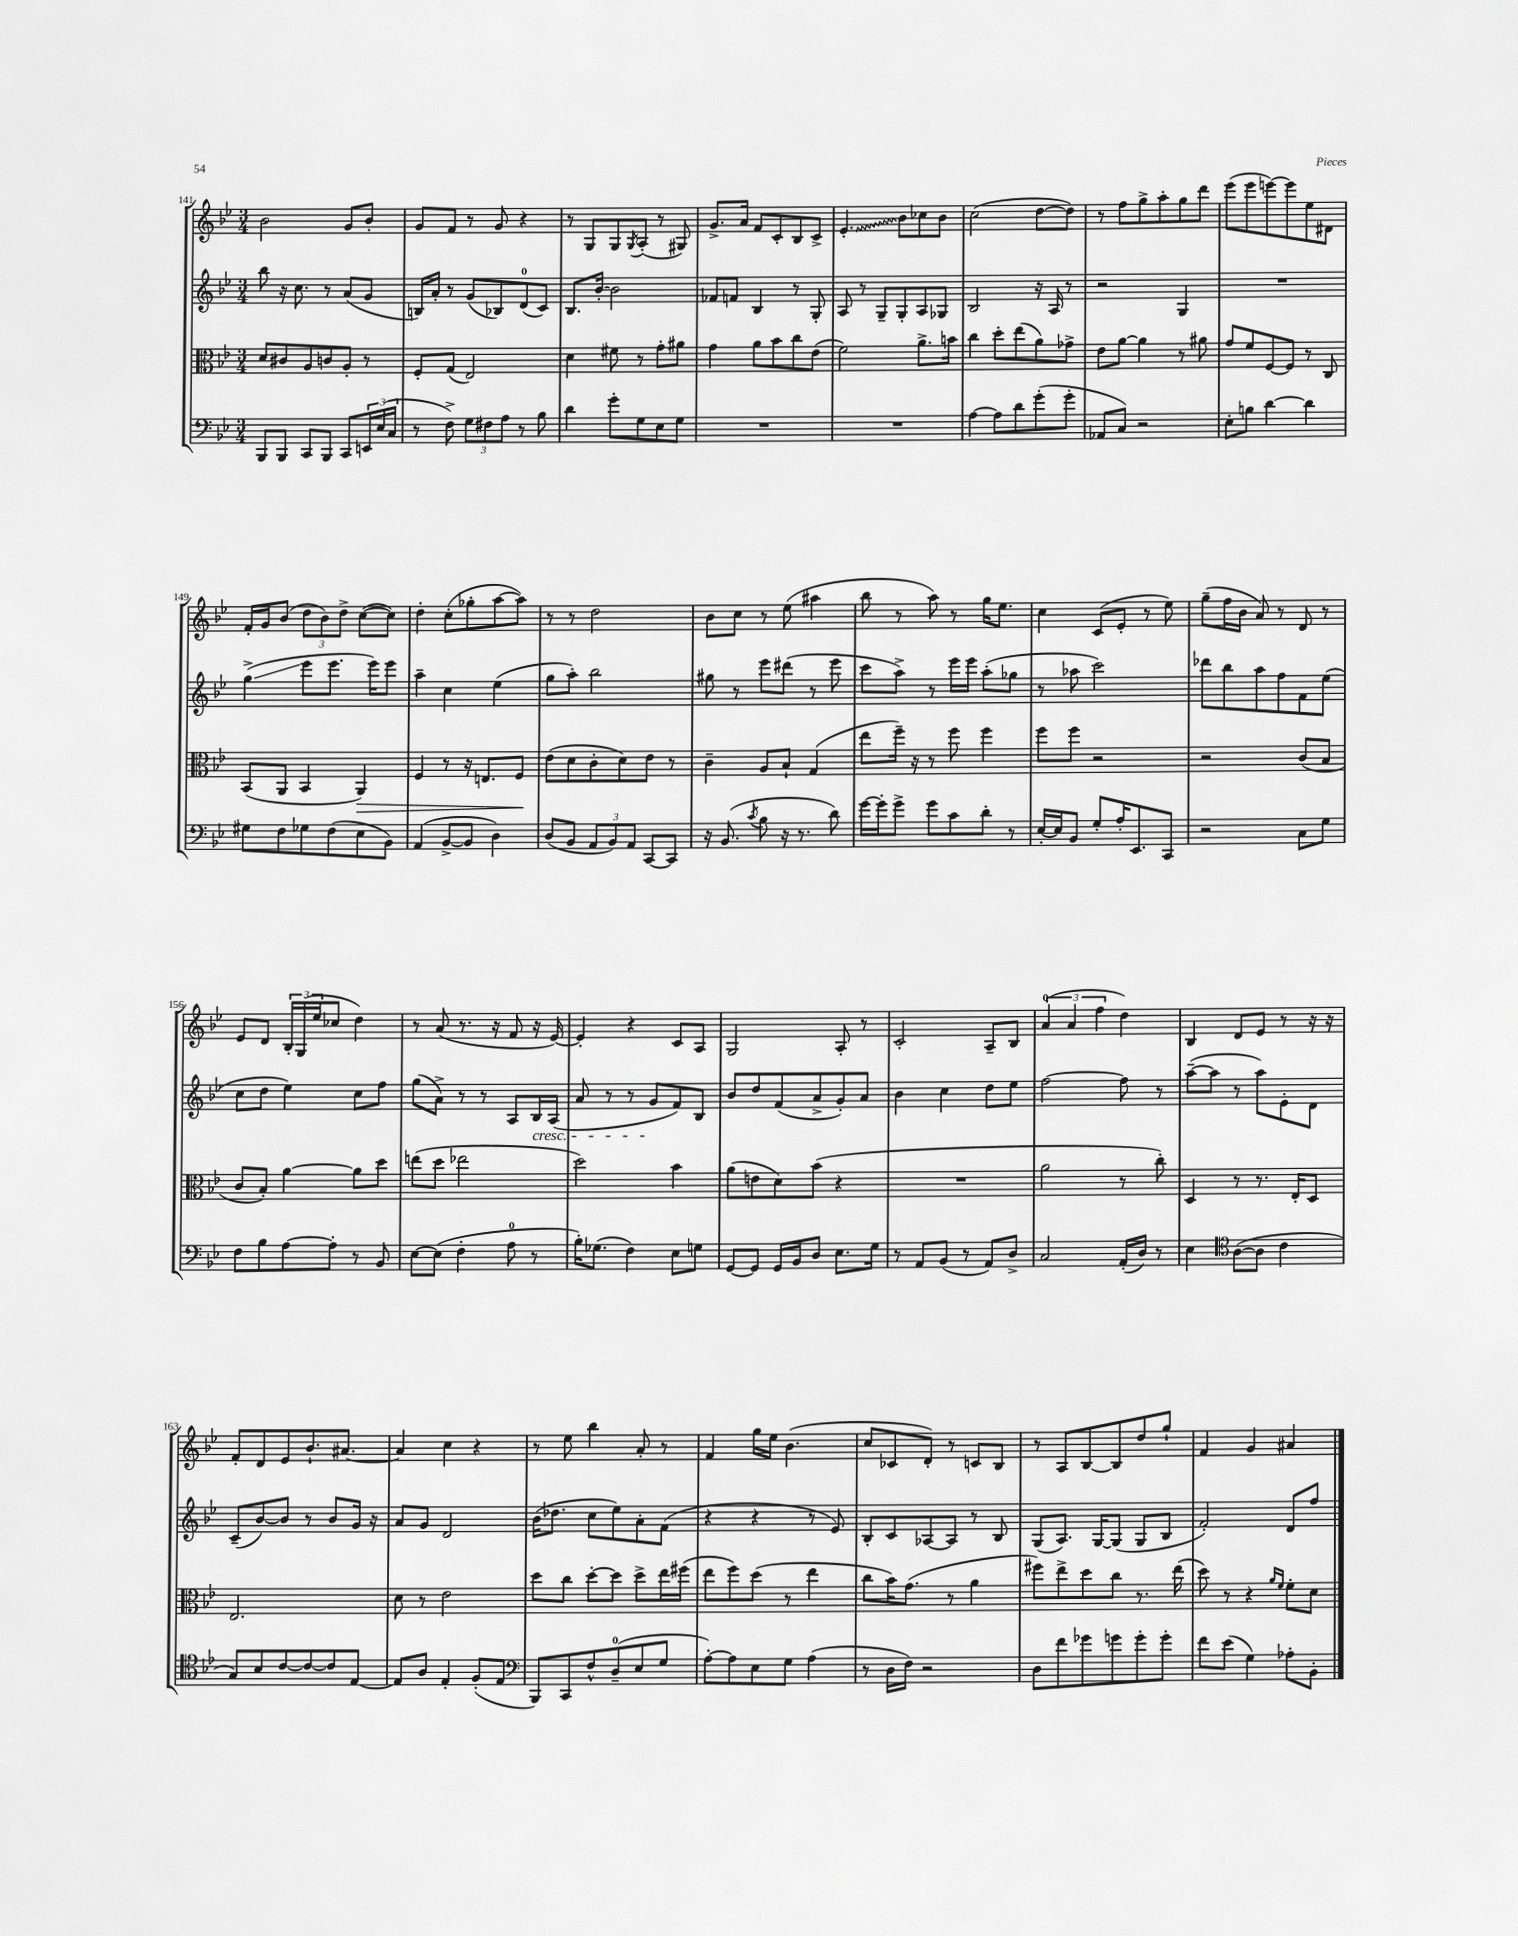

**kern	**kern	**kern	**kern
*staff4	*staff3	*staff2	*staff1
*clefF4	*clefC3	*clefG2	*clefG2
*k[b-e-]	*k[b-e-]	*k[b-e-]	*k[b-e-]
*M3/4	*M3/4	*M3/4	*M3/4
8BBB-	8d	8bb-	2b-
8BBB-	8c#	16r	.
.	.	8.cc	.
8CC	8A	.	.
8BBB-	8c	8r	.
8CC	8A'	(8a	8g
24EE	8r	8g	8b-'
(24E-	.	.	.
24C	.	.	.
=	=	=	=
8r	8F'	16B)	8g
.	.	16a'	.
8F^)	(8G	8r	8f
12G	2E-)	(8g	8r
12F#	.	.	.
.	.	8B-)	8g
12A	.	.	.
8r	.	(8d	4r
8B-	.	8c)	.
=	=	=	=
4d	4d	8.B-	8r
.	.	.	8G
.	.	[16b-'	.
8g'	8f#	2b-]	8G
.	.	.	8qG
8G	8r	.	(8A'
8E-	8g'	.	8r
8G	8a#	.	8G#)
=	=	=	=
2.r	4g	8f-	8.g^
.	.	8f	.
.	.	.	16a
.	8a	4B-	8f
.	8b-	.	8c'
.	8cc	8r	8B-
.	(8e-	8G'	8c^
=	=	=	=
2.r	2f)	8A	4.e-'
.	.	8r	.
.	.	8G~	.
.	.	8G'	8b-
.	8.a^	8A	8cc-
.	.	8G-	8b-
.	16b	.	.
=	=	=	=
[4A	4cc	2B-	(2cc
8A]	8dd'	.	.
8d	(8ee-	.	.
(8g'	8a)	16r	[8dd
.	.	16A	.
8g'	8g-^	8r	8dd])
=	=	=	=
8AA-	8e-	2r	8r
8C)	[8a	.	8ff
2r	4a]	.	8gg^
.	.	.	8aa'
.	8r	4G	8gg
.	8a#	.	8ddd
=	=	=	=
8E-'	8g	2.r	(8eee-
8B	8f	.	8eee-
[4d	[8F	.	[8eee)
.	8F]	.	8eee]
4d]	8r	.	8ee-
.	8C	.	8d#
=	=	=	=
8G#	(8BB-	(4gg^	16f'
.	.	.	16g
8F	8AA	.	(8b-
8G-	4BB-	8eee-	12dd
.	.	.	12b-)
(8F	.	8.eee-	.
.	.	.	12dd^
8E-	4AA)	.	([8cc
.	.	16eee-)	.
8BB-)	.	8eee-	8cc])
=	=	=	=
(4AA	4F	4aa~	4dd'
[8BB-^	8r	4cc	(8cc'
8BB-]	16r	.	8gg-'
.	8.E	.	.
4D)	.	(4ee-	[8aa
.	8F	.	8aa])
=	=	=	=
(8D	(8e-	8gg	8r
8BB-	8d	8aa')	8r
12AA	8c'	2bb-	2dd
12BB-)	.	.	.
.	8d)	.	.
12AA	.	.	.
[8CC	8e-	.	.
8CC]	8r	.	.
=	=	=	=
16r	4c~	8gg#	8b-
(8.BB-	.	.	.
.	.	8r	8cc
8qc	.	.	.
8B-	8A	8eee-	8r
16r	8B-`	(8ddd#	(8ee-
8.r	.	.	.
.	(4G	8r	4aa#
8d)	.	8eee-	.
=	=	=	=
[16g	8ee-	8ccc	8bb-
16g']	.	.	.
8g^	16ff~)	8aa^)	8r
.	16r	.	.
8g	8r	8r	8aa)
8c	8ff	16eee-	8r
.	.	16eee-	.
8d'	4ff	(8aa'	16gg
.	.	.	8.ee-
8r	.	8gg-	.
=	=	=	=
[16E-'	8ff	8r	4cc
16E-]	.	.	.
8BB-	8ff	8aa-	.
8G'	2r	2ccc)	(8c
16A'	.	.	8e-'
8.EE-	.	.	.
.	.	.	8r
8CC	.	.	8ee-)
=	=	=	=
2r	2r	8ddd-	(8gg~
.	.	8bb-	16ff
.	.	.	16b-
.	.	8aa	8a)
.	.	8ff	8r
8C	(8c	8f	8d
8G	8B-	(8ee-	8r
=	=	=	=
8F	8c	8cc	8e-
8B-	8B-')	8dd	8d
[8A	[4a	4ee-)	24B-'
.	.	.	(24G
.	.	.	24ee-
8A']	.	.	8cc-
8r	8a]	8cc	4dd)
8BB-	8dd	8ff	.
=	=	=	=
[8E-	(8ee	(8gg	8r
(8E-]	8dd	8a^)	(8a
4F'	2ee-	8r	8.r
.	.	8r	.
.	.	.	16r
8A	.	8A	8f
8r	.	16B-	16r
.	.	(16A	[16e-)
=	=	=	=
16B-')	2dd)	8a	4e-']
(8.G-	.	.	.
.	.	8r	.
4F)	.	8r	4r
.	.	8g	.
8E-	4b-	8f)	8c
8G	.	8B-	8A
=	=	=	=
[8GG	(8a	8b-	2G
8GG]	8e	8dd	.
16GG	8d)	(8f	.
16BB-	.	.	.
8D	(8b-	8a^	.
8.E-	4r	8g')	8A'
.	.	8a	8r
16G	.	.	.
=	=	=	=
8r	2.r	4b-	2c'
8AA	.	.	.
(8BB-	.	4cc	.
8r	.	.	.
8AA)	.	8dd	8A~
8D^	.	8ee-	8B-
=	=	=	=
2C	2a	[2ff	(6a
.	.	.	6a
.	.	.	6ff
(16AA'	8r	8ff]	4dd)
16D)	.	.	.
8r	8cc')	8r	.
=	=	=	=
4E-	4D	([8aa~	4B-
.	.	8aa]	.
*clefC4	*	*	*
([8A	8r	8r	8d
8A]	8.r	8aa)	8e-
4c	.	8e-'	8r
.	16E-'	.	.
.	8D	8d	16r
.	.	.	16r
=	=	=	=
8G)	2.E-	(8c~	8f'
8B-	.	[8b-)	8d
[8c	.	8b-]	8e-
8c_	.	8r	8.b-`
8c]	.	8b-	.
.	.	.	[8.a#
[8E-	.	16g	.
.	.	16r	.
=	=	=	=
8E-]	8d	8a	4a#]
8A	8r	8g	.
4E-'	2e-	2d	4cc
(8F'	.	.	4r
8E-	.	.	.
=	=	=	=
*clefF4	*	*	*
8BBB-)	8dd	(16b-	8r
.	.	8.dd-	.
8CC	8cc	.	8ee-
8F^^	[8dd'	8cc	4bb-
(8D~	8dd]	8ee-)	.
8E-	8dd^	8a'	8a'
8G	16ee-	(8f	8r
.	(16ff#	.	.
=	=	=	=
[8A')	8ee-	4r	4f
8A]	8ff)	.	.
8E-	(8dd	4r	16gg
.	.	.	16ee-
8G	8r	.	(4.b-
(4A	4ee-	8r	.
.	.	8e-)	.
=	=	=	=
8r	8cc	8B-'	8cc
16D	16b-)	8c	8c-
16F)	(8.g	.	.
2r	.	[8A-	8d')
.	8r	8A-]	8r
.	4a	8r	8c
.	.	8B-	8B-
=	=	=	=
8D	8ff#)	(8G	8r
8f	8ee-^	8.A)	8A
8g-	8dd	.	[8B-
.	.	[16G	.
8g	8cc	(8G]	8B-]
8g'	8.r	8G	8dd
8g'	.	8B-	8gg`
.	(16ee-	.	.
=	=	=	=
8f	8dd)	2f')	4f
(8e-	8r	.	.
4G)	4r	.	4g
.	16qqa	.	.
.	16qqf	.	.
8A-'	8f'	8d	4a#
8BB-'	8d	8ff	.
==	==	==	==
*-	*-	*-	*-
